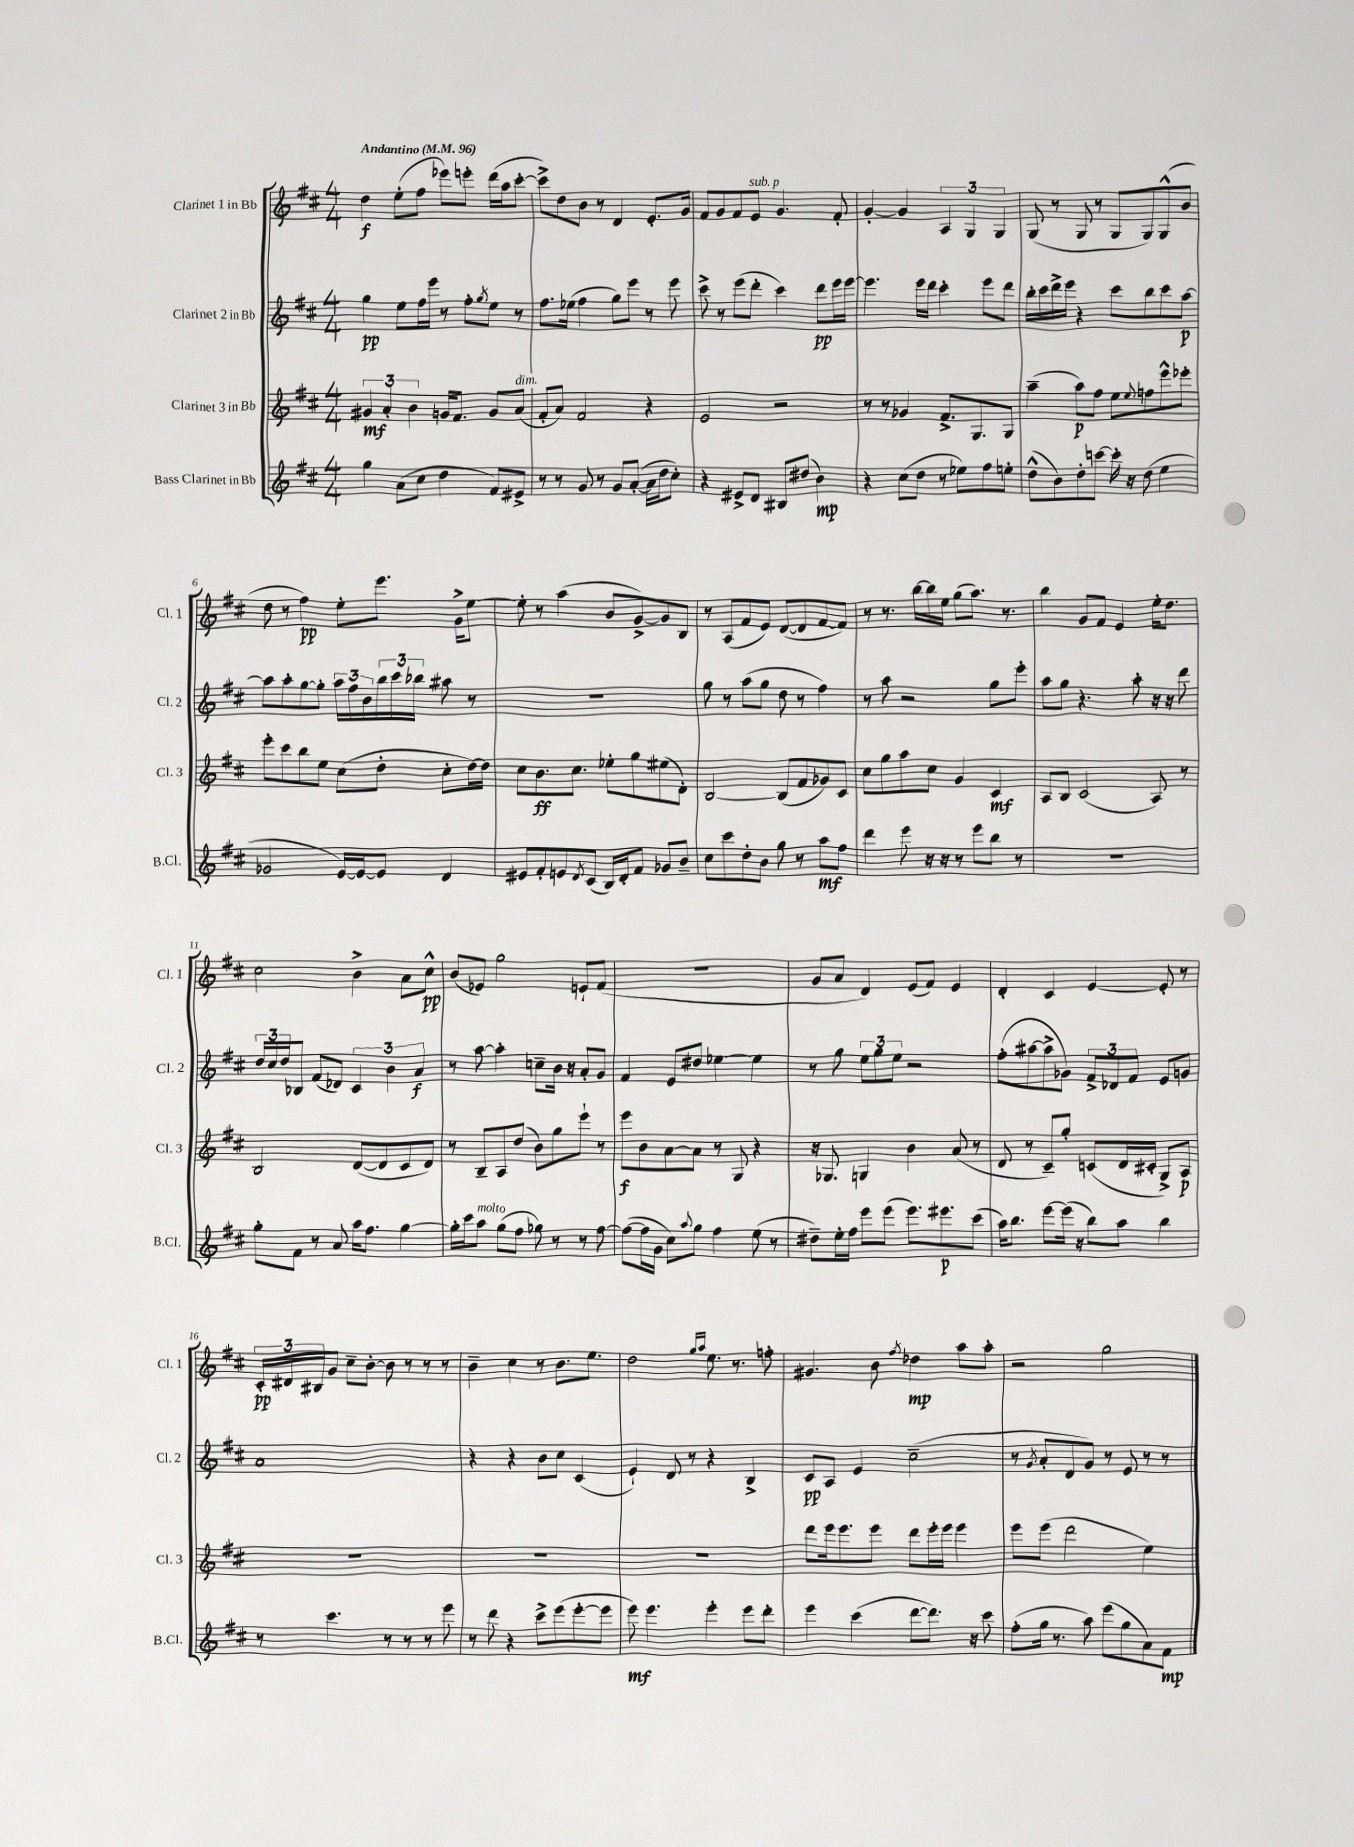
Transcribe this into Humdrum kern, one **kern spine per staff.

**kern	**kern	**kern	**kern
*staff4	*staff3	*staff2	*staff1
*clefG2	*clefG2	*clefG2	*clefG2
*k[f#c#]	*k[f#c#]	*k[f#c#]	*k[f#c#]
*M4/4	*M4/4	*M4/4	*M4/4
*MM96	*MM96	*MM96	*MM96
4gg	6g#	4gg	4dd
.	6a'	.	.
(8a	.	8ee	(8ee'
.	6b	.	.
8cc#	.	16ff#	8ff#
.	.	16eee	.
4dd	16g	8r	8eee-)
.	8.f#	.	.
.	.	8ff#'	8eee'
.	.	8qgg	.
8f#)	8g	8ee	(16ddd
.	.	.	16aa
8e#^	(8a	8r	[8ccc#'
=	=	=	=
8r	8f#'	8.ff#	8ccc#^])
8r	8a)	.	8dd
.	.	(16ee-	.
8g	2f#	4ff#	8b
8r	.	.	8r
8g	.	8gg)	4d
([8a'	.	8eee	.
16a]	4r	8r	8.e'
16dd	.	.	.
8cc#')	.	8eee	.
.	.	.	16g
=	=	=	=
4r	2e	8ccc#^	8f#
.	.	8r	8g
8e#^	.	(8eee	8f#
8d	.	8ddd'	8e
8B#	2r	4ccc#)	4.g
(8dd#	.	.	.
4b)	.	8ddd	.
.	.	16eee	8f#'
.	.	[16eee	.
=	=	=	=
4r	8r	4.eee]	[4g'
.	8r	.	.
(8cc#	4g-	.	4g]
8dd	.	16eee	.
.	.	16ddd	.
8r	8.f#^	4ccc#'	6A
8ee-)	.	.	.
.	.	.	6G
.	8.G	.	.
8ff#	.	8eee	.
.	.	.	6G
8ee'	8G	8ddd	.
=	=	=	=
(8dd^^	(4aa~	16bb'	(8G
.	.	16ccc#	.
8b)	.	16ddd^	8r
.	.	16eee	.
8dd'	8aa)	4r	8G
[8ccc	8ff#	.	8r
16ccc']	8ee	8ccc#	8G
16r	.	.	.
.	8qqee	.	.
(8dd	8ff	8bb	8G)
4ee	8eee^^	8ccc#	(8G^^
.	8eee-'	[8aa	8b
=	=	=	=
2g-	8eee'	8aa]	8dd
.	8ccc#	8aa'	8r
.	8bb	[8gg	4ff#)
.	8ee	8gg']	.
[16e)	(8cc#	24aa	8ee'
.	.	24ff#	.
16e_	.	.	.
.	.	24b	.
8e]	8dd'	24bb	8.eee
.	.	24ccc#	.
.	.	24bb-	.
4d	8cc#'	8aa#	.
.	.	.	16g^
.	[16dd)	8r	[8ee
.	16dd]	.	.
=	=	=	=
8e#	8cc#	1r	8ee']
8f#'	8.b	.	8r
8e	.	.	(4aa
.	8.cc#	.	.
8qd	.	.	.
(8c#	.	.	.
16B)	8ee-'	.	8b
16d'	.	.	.
8f#	8gg	.	[8g^)
8g-	(8ee#	.	8g]
8b~	8d')	.	8B
=	=	=	=
8cc#	[2B	8gg	8r
8ccc#	.	8r	(8A
8dd'	.	(8aa	8f#
8b	.	8gg	8e)
8gg	(8B]	8dd	([8d
8r	8f#	8r	8d]
8aa	8g-)	4ff#)	[8f#
8ff#	8c#	.	8f#])
=	=	=	=
4ddd	8cc#	8r	8r
.	8gg	8aa	8.r
8eee	8aa	2r	.
.	.	.	[16bb
16r	8cc#	.	16bb]
16r	.	.	16ee
8r	4g	.	(8gg
8eee	.	.	8.aa)
8bb	4c#	8gg	.
.	.	.	8.r
8r	.	8eee'	.
=	=	=	=
1r	8A	8aa	4bb
.	8B	8gg	.
.	(2c#	4.r	8g
.	.	.	8f#
.	.	.	4e
.	.	8aa'	.
.	8A)	16r	16ee'
.	.	16r	8.dd
.	8r	8ddd	.
=	=	=	=
8gg'	2B	24dd	2cc#
.	.	24cc#	.
.	.	24dd	.
8f#	.	8B-	.
8r	.	(8f#	.
8a	.	8d-)	.
16aa	([8d	6c#	4b^
8.ff#	.	.	.
.	8d]	.	.
.	.	6b	.
[4gg	8c#	.	8a
.	.	6a	.
.	8d)	.	8cc#^^
=	=	=	=
16gg']	8r	8r	(8b
16ccc#	.	.	.
8aa	8B~	[8aa	8e-)
(8gg	8A	4aa']	2gg
8ff#	(8dd	.	.
8gg-)	8b)	8cc~	.
8r	8gg	16b	.
.	.	16r	.
8r	8eee`	8a'	8e`
[8ff#	8r	8g	(8f#
=	=	=	=
(8ff#_	8eee	4f#	1r
16ff#]	8b	.	.
16g	.	.	.
8cc#)	[8a	8e	.
8qqaa	.	.	.
8gg	8a]	8dd#	.
4ff#	8r	[4ee-	.
.	8G	.	.
(8ee	4r	4ee-]	.
8r	.	.	.
=	=	=	=
8dd#~)	16r	8r	8g
.	8.G-	.	.
16ee'	.	8gg	8a
16ff#	.	.	.
8eee	4G	12ee	4d)
.	.	12gg	.
(8eee	.	.	.
.	.	12ee	.
8.eee)	4b	2r	(8e
.	.	.	8f#)
8.eee#	.	.	.
.	(8a	.	4e
(8ccc#	8r	.	.
=	=	=	=
16aa)	8d	(8ff#'	4d'
8.bb	.	.	.
.	8r	[8aa#	.
[8eee	8c#~)	8aa#^]	4c#
(16eee]	8gg'	8g-)	.
16r	.	.	.
8bb)	(8c	12f#^	[4e
.	.	12d-	.
8aa	16d	.	.
.	.	12f#	.
.	16c#'	.	.
4bb	8G^)	8e	8e']
.	8A	8g	8r
=	=	=	=
8r	1r	1a	24c#'
.	.	.	24d#
.	.	.	24B#
4.ccc#	.	.	8g
.	.	.	8cc#~
.	.	.	[8b'
8r	.	.	8b]
8r	.	.	8r
8r	.	.	8r
8eee	.	.	8r
=	=	=	=
8r	1r	4r	4b~
8ddd	.	.	.
4r	.	4r	4cc#
8ccc#^	.	8b	8r
(8eee	.	8cc#	8.b
[8eee'	.	(4c#	.
.	.	.	8.ee
8eee]	.	.	.
=	=	=	=
8eee)	1r	4e`)	2dd
4.eee	.	.	.
.	.	8d	.
.	.	8r	.
.	.	.	16qqgg
.	.	.	16qqaa
4eee'	.	4r	8.ee
.	.	.	8.r
8eee	.	4B^	.
8ddd'	.	.	8ff'
=	=	=	=
4eee	8ddd	8c#	4.g#
.	16eee	8A	.
.	8.eee	.	.
(4ccc#	.	4e	.
.	8eee	.	8b
.	.	.	8qff#
[8ddd	8ddd	(2cc#~	4dd-
8.ddd])	16eee'	.	.
.	16eee	.	.
.	4eee	.	8aa
16r	.	.	.
8ccc#	.	.	8aa'
=	=	=	=
(8ff#'	8eee	8r	2r
.	.	8qg	.
16gg	(8eee	8a'	.
8.r	.	.	.
.	2ddd	8d	.
8aa)	.	8g)	.
(8eee	.	8r	2gg
8gg	.	8e	.
8a)	4ee)	8r	.
8f#	.	8r	.
==	==	==	==
*-	*-	*-	*-
